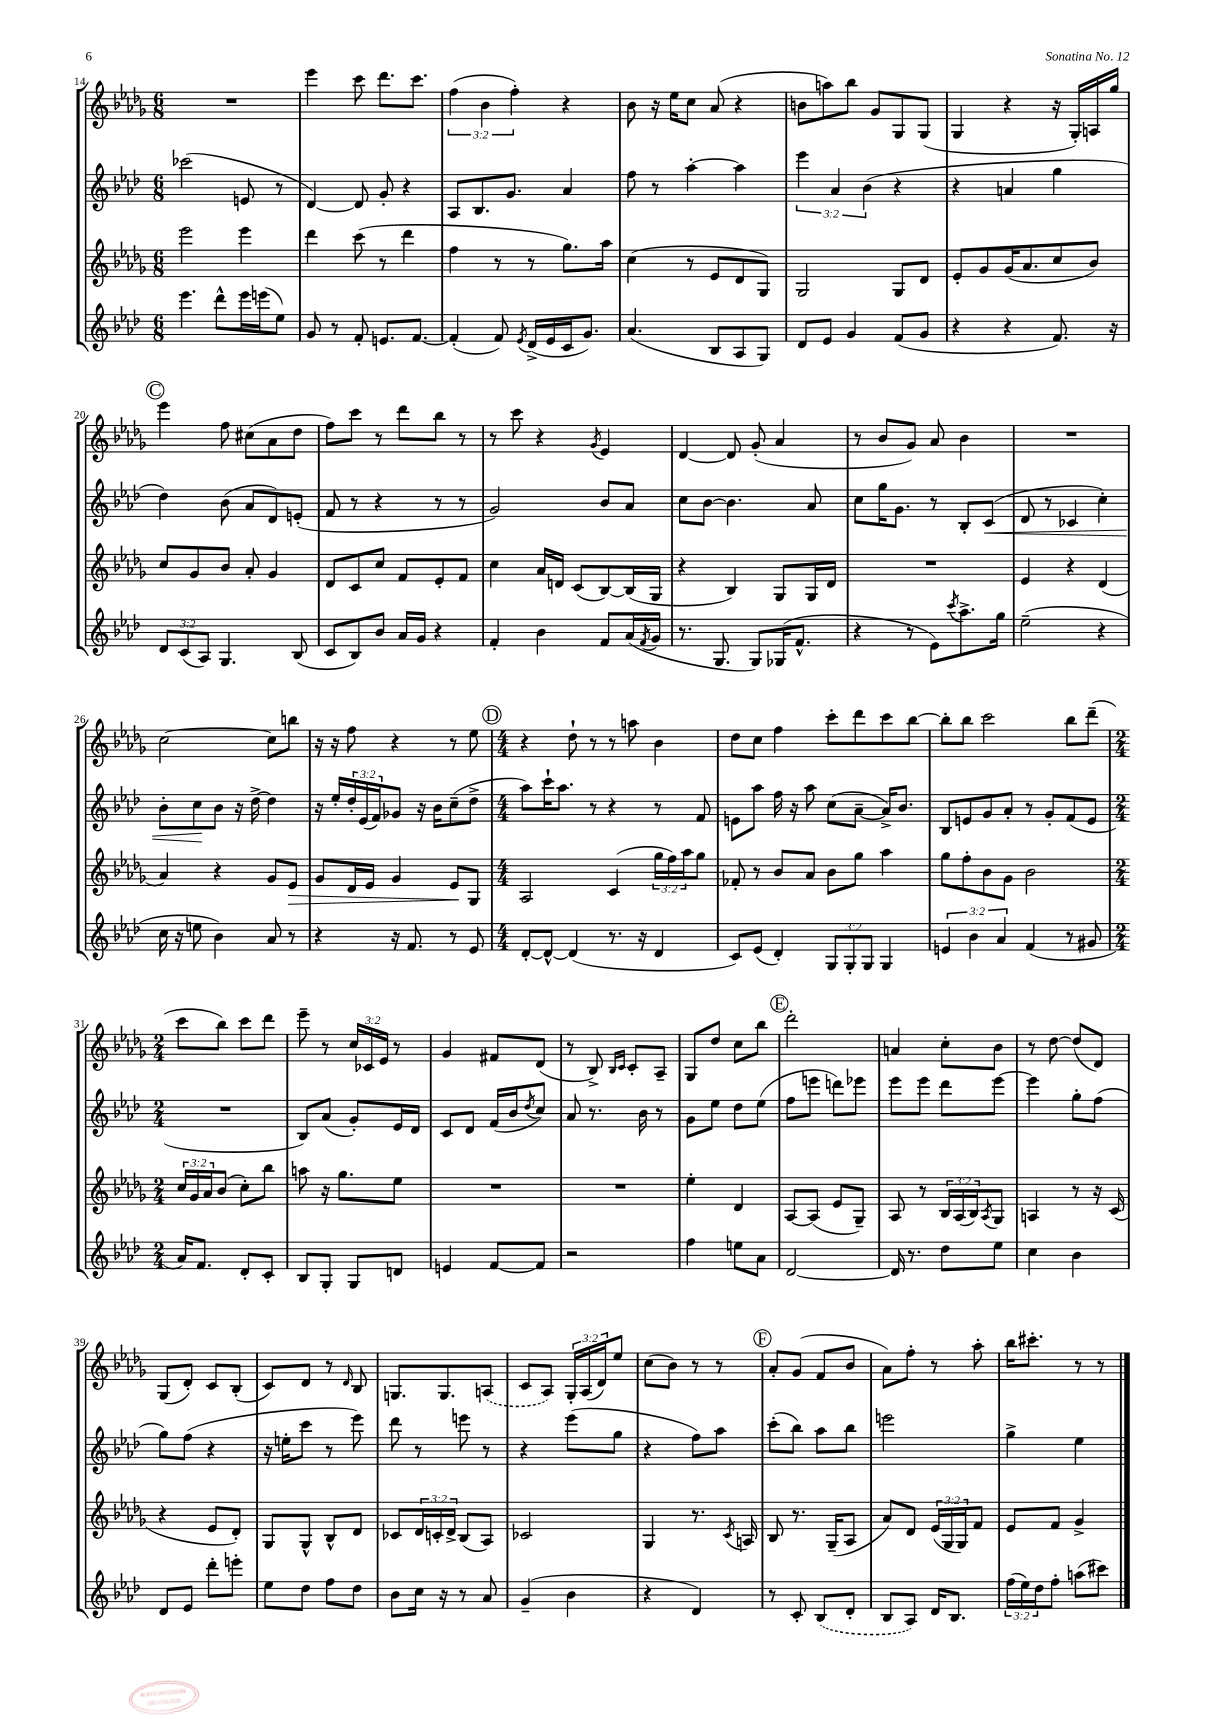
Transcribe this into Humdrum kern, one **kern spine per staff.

**kern	**kern	**kern	**kern
*staff4	*staff3	*staff2	*staff1
*clefG2	*clefG2	*clefG2	*clefG2
*k[b-e-a-d-]	*k[b-e-a-d-g-]	*k[b-e-a-d-]	*k[b-e-a-d-g-]
*M6/8	*M6/8	*M6/8	*M6/8
4.eee-	2eee-	(2ccc-	2.r
8ddd-^^	.	.	.
16eee-	4eee-	8e	.
(16eee	.	.	.
8ee-)	.	8r	.
=	=	=	=
8g	4ddd-	[4d-)	4eee-
8r	.	.	.
8f'	(8ccc	8d-]	8ccc
8.e	8r	8g'	8.ddd-
.	4ddd-	4r	.
[8.f	.	.	8.ccc
=	=	=	=
(4f']	4ff	8A-	(6ff
.	.	8.B-	.
.	.	.	6b-
8f)	8r	.	.
.	.	8.g	.
.	.	.	6ff')
8qe-	.	.	.
(16d-^	8r	.	.
16e-	.	.	.
16c	8.gg-)	4a-	4r
8.g)	.	.	.
.	16aa-	.	.
=	=	=	=
(4.a-	(4cc	8ff	8b-
.	.	8r	16r
.	.	.	16ee-
.	8r	[4aa-'	8cc
8B-	8e-	.	(8a-
8A-	8d-	4aa-]	4r
8G)	8G-)	.	.
=	=	=	=
8d-	2G-	6eee-	8b
8e-	.	.	8aa)
.	.	6a-	.
4g	.	.	8bb-
.	.	(6b-	.
.	.	.	8g-
(8f	8G-	4r	8G-
8g	8d-	.	(8G-
=	=	=	=
4r	8e-'	4r	4G-
.	8g-	.	.
4r	(16g-	4a	4r
.	8.a-	.	.
8.f)	8cc	4gg	16r
.	.	.	16G-')
.	8b-)	.	16A
16r	.	.	16gg-
=	=	=	=
12d-	8cc	4dd-)	4eee-
(12c	.	.	.
.	8g-	.	.
12A-)	.	.	.
4.G	8b-	(8b-	8ff
.	8a-'	8a-	(8cc#
.	4g-	8d-)	8a-
(8B-	.	(8e'	8dd-
=	=	=	=
8c	8d-	8f	8ff)
8B-)	8c	8r	8ccc
8b-	8cc	4r	8r
16a-	8f	.	8ddd-
16g	.	.	.
4r	8e-'	8r	8bb-
.	8f	8r	8r
=	=	=	=
4f'	4cc	2g)	8r
.	.	.	8ccc
4b-	16a-	.	4r
.	16d	.	.
.	(8c	.	.
.	.	.	8qg-
8f	[8B-)	8b-	4e-
(16a-	(16B-]	8a-	.
8qf	.	.	.
16g	16G-	.	.
=	=	=	=
8.r	4r	8cc	[4d-
.	.	[8b-	.
8.G	.	.	.
.	4B-)	4.b-]	8d-]
8G)	.	.	(8g-'
(16G-	8G-	.	4a-
8.f^^	.	.	.
.	16G-	8a-	.
.	16d-	.	.
=	=	=	=
4r	2.r	8cc	8r
.	.	16gg	8b-
.	.	8.g	.
8r	.	.	8g-)
8e-)	.	8r	8a-
8qccc	.	.	.
8.aa-^	.	8B-'	4b-
.	.	(8c	.
16gg	.	.	.
=	=	=	=
(2ee-~	4e-	8d-	2.r
.	.	8r	.
.	4r	4c-	.
4r	(4d-	4cc')	.
=	=	=	=
16cc	4a-)	8b-'	[2cc
16r	.	.	.
8ee	.	8cc	.
4b-)	4r	8b-	.
.	.	16r	.
.	.	[16dd-^	.
8a-	8g-	4dd-]	8cc]
8r	8e-	.	8bb
=	=	=	=
4r	8g-	16r	16r
.	.	16ee-'	16r
.	16d-	24dd-'	8ff
.	.	(24e-	.
.	16e-	.	.
.	.	24f)	.
16r	4g-	8g-	4r
8.f	.	.	.
.	.	16r	.
.	.	16b-	.
8r	8e-	(8cc~	8r
8e-	8G-	8dd-^	8ee-
=	=	=	=
*M4/4	*M4/4	*M4/4	*M4/4
[8d-'	2A-	8aa-)	4r
8d-^^_	.	16ccc`	.
.	.	8.aa-	.
(4d-]	.	.	8dd-`
.	.	8r	8r
8.r	(4c	4r	8r
.	.	.	8aa
16r	.	.	.
4d-	24gg-	8r	4b-
.	24ff)	.	.
.	24aa-	.	.
.	8gg-	8f	.
=	=	=	=
8c)	8f-'	8e	8dd-
(8e-	8r	8aa-	8cc
4d-')	8b-	16ff	4ff
.	.	16r	.
.	8a-	8aa-	.
12G	8b-	(8cc	8ccc'
12G'	.	.	.
.	8gg-	[8a-~	8ddd-
12G	.	.	.
4G	4aa-	16a-^])	8ccc
.	.	8.b-	.
.	.	.	[8bb-
=	=	=	=
6e	8gg-	8B-	8bb-']
.	8ff'	8e	8bb-
6b-	.	.	.
.	8b-	8g	2ccc
6a-	.	.	.
.	8g-	8a-'	.
(4f	2b-	8r	.
.	.	8g'	.
8r	.	(8f	8bb-
8g#	.	8e	(8ddd-~
=	=	=	=
*M2/4	*M2/4	*M2/4	*M2/4
16a-)	24cc	2r	8ccc
.	24g-	.	.
8.f	.	.	.
.	24a-	.	.
.	(8b-	.	8bb-)
8d-'	8cc')	.	8ccc
8c'	8bb-	.	8ddd-
=	=	=	=
8B-	8aa	8B-)	8eee-~
8G'	16r	(8a-	8r
.	8.gg-	.	.
8G	.	8g')	24cc
.	.	.	24c-
.	.	.	24e-
8d	8ee-	16e-	8r
.	.	16d-	.
=	=	=	=
4e	2r	8c	4g-
.	.	8d-	.
[8f	.	(16f	8f#
.	.	16b-	.
.	.	8qdd-	.
8f]	.	8cc)	(8d-
=	=	=	=
2r	2r	8a-	8r
.	.	8.r	8B-^)
.	.	.	16qqB-
.	.	.	16qqc
.	.	.	8c'
.	.	16b-	.
.	.	8r	8A-~
=	=	=	=
4ff	4ee-'	8g	8G-
.	.	8ee-	8dd-
8ee	4d-	8dd-	8cc
8a-	.	(8ee-	8bb-
=	=	=	=
[2d-	[8A-	8ff	2ddd-'
.	(8A-]	8eee	.
.	8e-	8ddd)	.
.	8G-~)	8eee-	.
=	=	=	=
16d-]	8A-	8eee-	4a
8.r	.	.	.
.	8r	8eee-	.
8dd-	24B-	8ddd-	8cc'
.	(24A-	.	.
.	24B-)	.	.
.	8qA-	.	.
8ee-	8G-	[8eee-	8b-
=	=	=	=
4cc	4A	4eee-]	8r
.	.	.	[8dd-
4b-	8r	8gg'	(8dd-]
.	16r	(8ff	8d-)
.	(16c	.	.
=	=	=	=
8d-	4r	8gg)	(8G-
8e-	.	(8ff	8d-')
8ddd-'	8e-	4r	8c
8eee'	8d-')	.	(8B-'
=	=	=	=
8ee-	8G-	16r	8c)
.	.	16ee'	.
8dd-	8G-^^	8ccc	8d-
8ff	8B-^^	8r	8r
.	.	.	16qqd-
8dd-	8d-	8eee-)	8B-
=	=	=	=
8b-	8c-	8ddd-	8.G
16cc	24d-	8r	.
.	24c'	.	.
16r	.	.	8.G
.	24d-^	.	.
8r	(8B-	8eee	.
8a-	8A-)	8r	(8A
=	=	=	=
(4g~	2c-	4r	8c
.	.	.	8A-)
4b-	.	(8eee-	24G-'
.	.	.	(24A-
.	.	.	24d-)
.	.	8gg	8ee-
=	=	=	=
4r	4G-	4r	(8cc
.	.	.	8b-)
4d-)	8.r	8ff)	8r
.	.	8aa-	8r
.	8qc	.	.
.	16A	.	.
=	=	=	=
8r	8B-	(8ccc'	8a-'
8c'	8.r	8bb-)	(8g-
(8B-	.	8aa-	8f
.	(16G-~	.	.
8d-'	8A-	8bb-	8b-
=	=	=	=
8B-	8a-)	2eee	8a-)
8A-)	8d-	.	8ff'
16d-	(24e-	.	8r
.	24G-	.	.
8.B-	.	.	.
.	24G-)	.	.
.	8f	.	8aa-'
=	=	=	=
(24ff	8e-	4gg^	16bb-
24ee-)	.	.	.
.	.	.	8.ccc#'
24dd-	.	.	.
8ff'	8f	.	.
(8aa	4g-^	4ee-	8r
8ccc#)	.	.	8r
==	==	==	==
*-	*-	*-	*-
